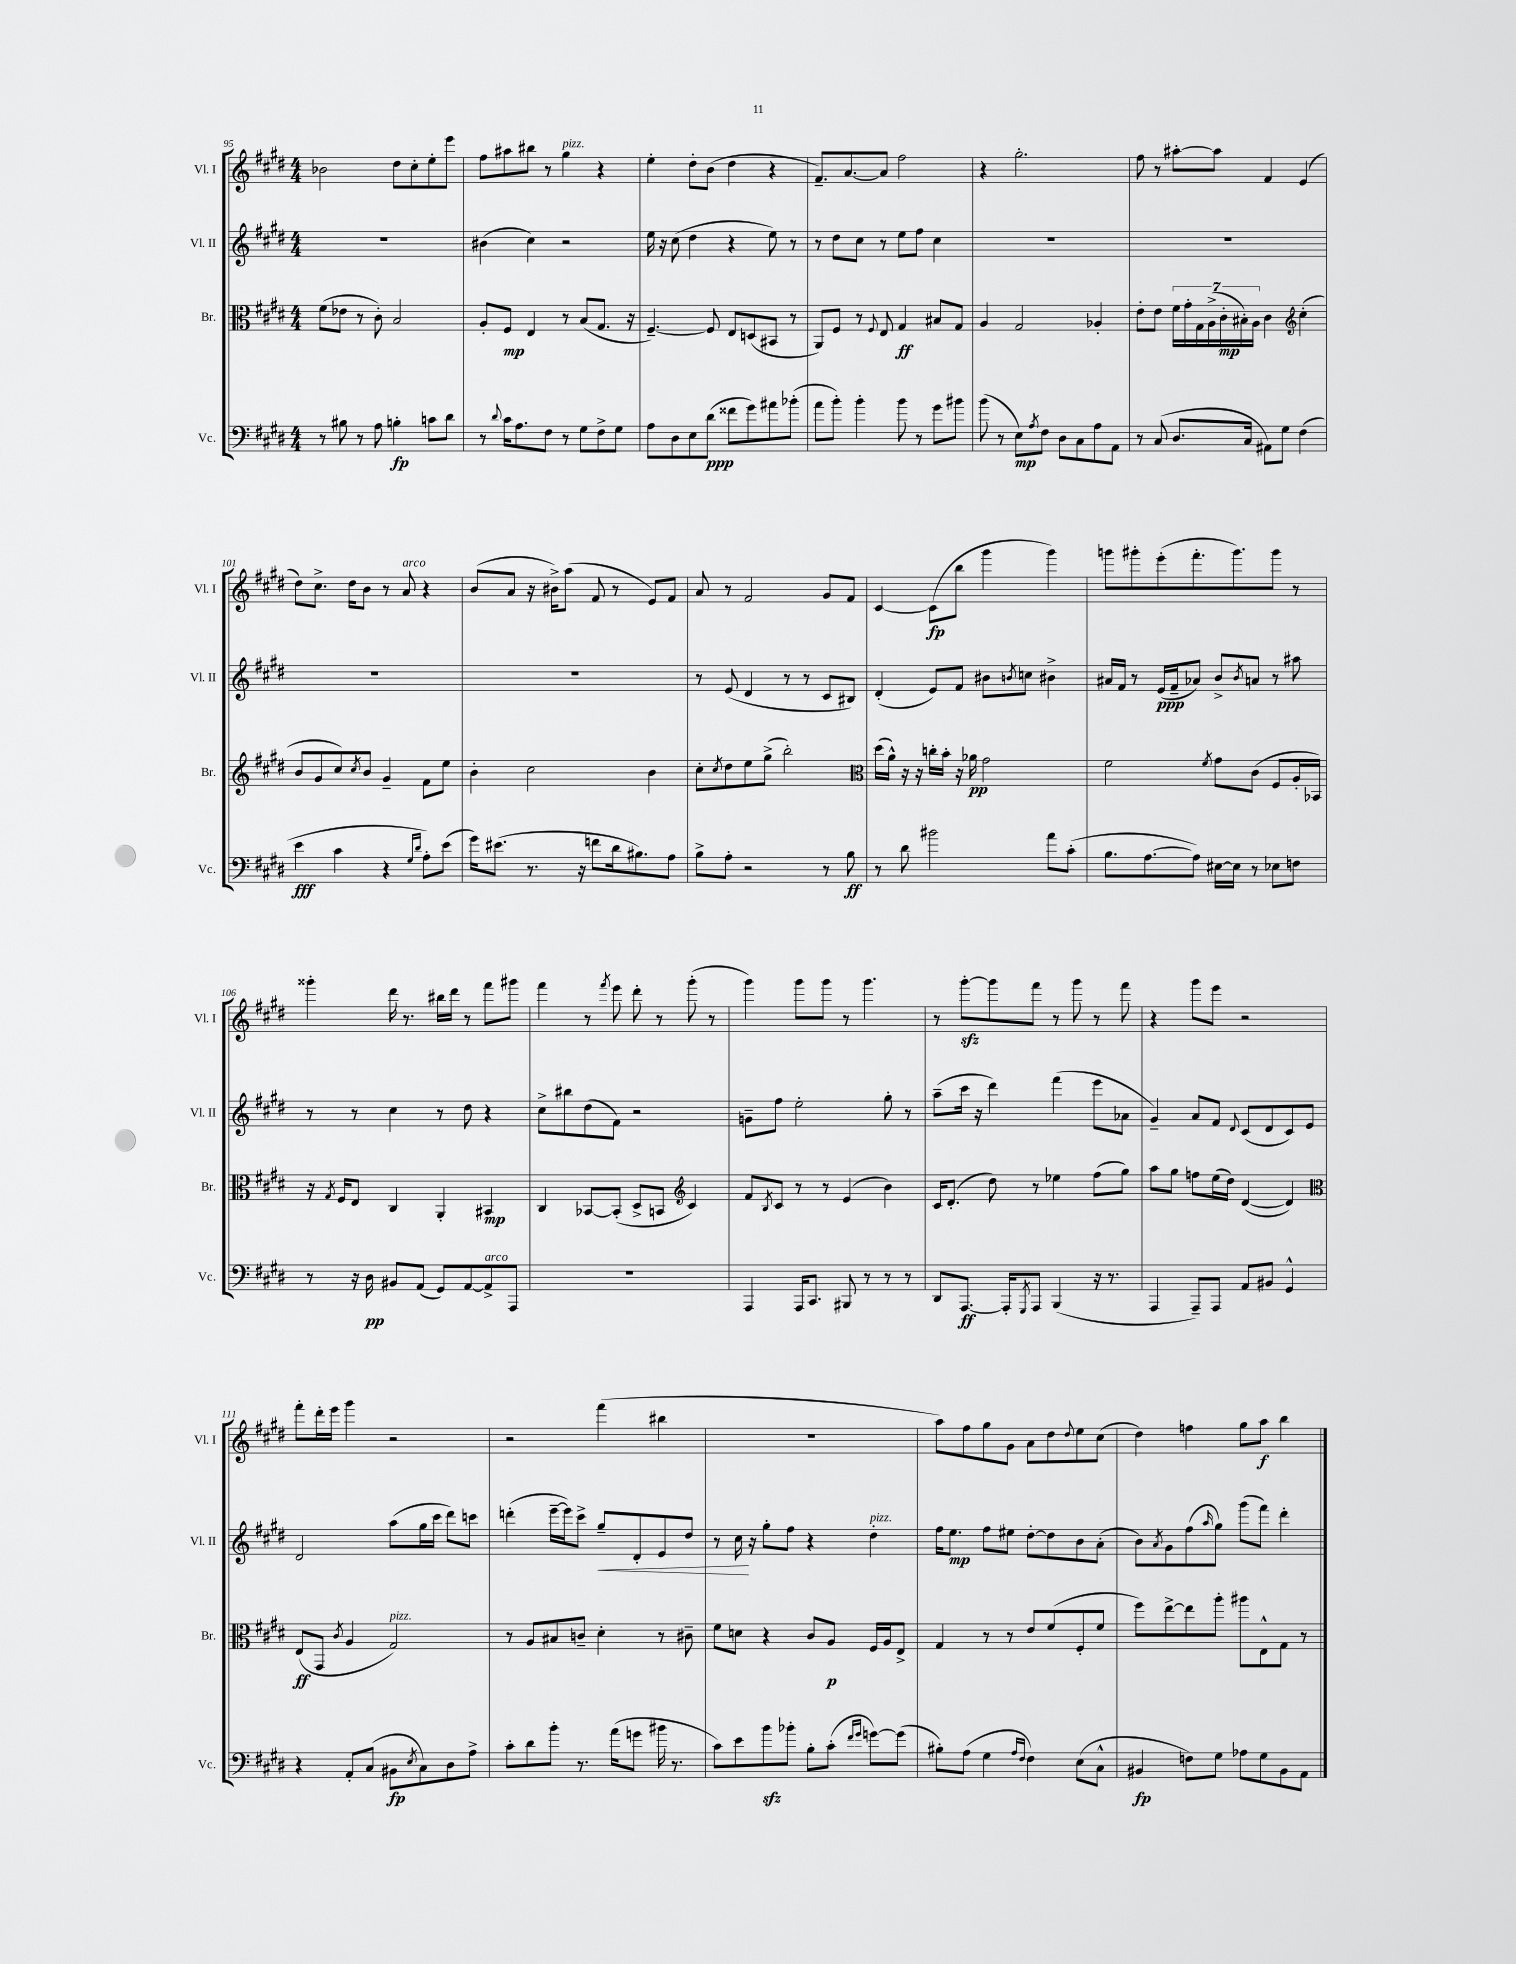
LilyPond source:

<<
\new StaffGroup <<
\new Staff = "s0" \with { instrumentName = "Vl. I" shortInstrumentName = "Vl. I" } {
    \clef treble \key e \major \numericTimeSignature \time 4/4
    bes'2 dis''8 cis''8-. e''8-. e'''8 |
    fis''8 ais''8 bis''8 r8 gis''4^\markup { \italic "pizz." } r4 |
    e''4-. dis''8-. b'8( dis''4 r4 |
    fis'8.--) a'8.~ a'8 fis''2 |
    r4 gis''2.-. |
    fis''8 r8 ais''8~-. ais''8 fis'4 e'4( |
    dis''8) cis''8.-> dis''16 b'8 r8 a'8^\markup { \italic "arco" } r4 |
    b'8( a'8 r16 bis'16->) a''8( fis'8 r8 e'8) fis'8 |
    a'8 r8 fis'2 gis'8 fis'8 |
    cis'4~ cis'8\fp( b''8 gis'''4 gis'''4) |
    g'''8 gis'''8-. e'''8-.( fis'''8.-. gis'''8.) gis'''8 r8 |
    gisis'''4-. dis'''16 r8. bis''16 dis'''16 r8 fis'''8 gis'''8 |
    fis'''4 r8 \acciaccatura { fis'''8 } e'''8 dis'''8-. r8 gis'''8-.( r8 |
    gis'''4) gis'''8 gis'''8 r8 gis'''4. |
    r8 gis'''8~-.\sfz gis'''8 fis'''8 r8 gis'''8 r8 fis'''8 |
    r4 gis'''8 e'''8 r2 |
    fis'''8-. dis'''16-. e'''16 gis'''4 r2 |
    r2 fis'''4( bis''4 |
    R1 |
    a''8) fis''8 gis''8 gis'8 a'8 dis''8 \appoggiatura { dis''8 } e''8 cis''8( |
    dis''4) f''4 gis''8 a''8\f b''4 \bar "|." |
}
\new Staff = "s1" \with { instrumentName = "Vl. II" shortInstrumentName = "Vl. II" } {
    \clef treble \key e \major \numericTimeSignature \time 4/4
    R1 |
    bis'4( cis''4) r2 |
    e''16 r16 cis''8( dis''4 r4 e''8) r8 |
    r8 dis''8 cis''8 r8 e''8 fis''8 cis''4 |
    R1 |
    R1 |
    R1 |
    R1 |
    r8 e'8( dis'4 r8 r8 cis'8 bis8) |
    dis'4-.( e'8) fis'8 bis'8 \acciaccatura { b'8 } c''8 bis'4-> |
    ais'16 fis'16 r8 e'16\ppp( fis'16-- aes'8) b'8-> \acciaccatura { b'8 } a'8 r8 ais''8 |
    r8 r8 cis''4 r8 dis''8 r4 |
    cis''8-> bis''8 dis''8( fis'8) r2 |
    g'8-- fis''8 e''2-. gis''8-. r8 |
    a''8--( cis'''16 r16 dis'''4) fis'''4( e'''8 aes'8 |
    gis'4--) a'8 fis'8 \appoggiatura { dis'8 } cis'8( dis'8 cis'8) e'8 |
    dis'2 a''8( gis''16 cis'''16 dis'''8) c'''8 |
    d'''4-.( e'''16~-- e'''16) cis'''8-> gis''8--\< dis'8-. e'8 dis''8 |
    r8 cis''16\! r16 gis''8-. fis''8 r4 dis''4-.^\markup { \italic "pizz." } |
    fis''16 e''8.\mp fis''8 eis''8 dis''8~-. dis''8 b'8 a'8-.( |
    b'8) \acciaccatura { a'8 } gis'8 fis''8( \grace { a''16 } gis''8) gis'''8( fis'''8) dis'''4-. \bar "|." |
}
\new Staff = "s2" \with { instrumentName = "Br." shortInstrumentName = "Br." } {
    \clef alto \key e \major \numericTimeSignature \time 4/4
    fis'8( ees'8 r8 cis'8-.) b2 |
    a8-. fis8\mp e4 r8 b8( gis8. r16 |
    fis4.~--) fis8 e8 d8( bis,8 r8 |
    a,8) fis8 r8 \appoggiatura { fis8 } e8 gis4\ff bis8 gis8 |
    a4 gis2 aes4-. |
    e'8-. e'8 \tuplet 7/4 { fis'16 gis'16-. gis16 a16->( cis'16-.\mp bis16-.) a16 } cis'4 \clef treble cis''4-.( |
    b'8 gis'8 cis''8) \acciaccatura { cis''8 } b'8 gis'4-- fis'8 e''8 |
    b'4-. cis''2 b'4 |
    cis''8-. \acciaccatura { cis''8 } dis''8 e''8 gis''8->( b''2-.) |
    \clef alto dis''16( a'16-^) r16 r16 c''16-. b'16-. r16 aes'16\pp gis'2 |
    fis'2 \acciaccatura { fis'8 } gis'8 cis'8( fis8 a16-. bes,16) |
    r16 \acciaccatura { gis8 } fis16 e8 cis4 a,4-. bis,4\mp |
    cis4 bes,8~ bes,8-.( dis8-> b,8 \clef treble cis'4) |
    fis'8 \acciaccatura { b8 } cis'8 r8 r8 e'4( b'4) |
    cis'16 dis'8.-.( dis''8) r8 ees''4 fis''8( gis''8) |
    a''8 gis''8 f''8 e''16( dis''16) dis'4~( dis'4) |
    \clef alto e8\ff( gis,8 \acciaccatura { cis'8 } a4 gis2^\markup { \italic "pizz." }) |
    r8 a8 bis8 c'8-- dis'4-. r8 cis'8-- |
    fis'8 d'8 r4 cis'8 a8\p fis16 a16 e8-> |
    gis4 r8 r8 e'8 fis'8( fis8-. fis'8 |
    fis''8) e''8~-> e''8 a''8-. ais''8 e8-^ gis8 r8 \bar "|." |
}
\new Staff = "s3" \with { instrumentName = "Vc." shortInstrumentName = "Vc." } {
    \clef bass \key e \major \numericTimeSignature \time 4/4
    r8 bis8 r8 a8 b4-.\fp c'8 dis'8 |
    r8 \appoggiatura { dis'8 } cis'16 a8. fis8 r8 gis8 fis8-> gis8 |
    a8 dis8 e8 dis'8\ppp( fisis'8 gis'8) ais'8 bes'8-.( |
    a'8 b'8-.) b'4-. b'8 r8 gis'8 bis'8 |
    b'8( r8 e8\mp) \acciaccatura { a8 } fis8 dis8 cis8 a8 a,8 |
    r8 cis8( dis8. cis16 ais,8) gis8 fis4( |
    e'4\fff cis'4 r4 \grace { gis16 dis'16 } a8-.) e'8( |
    gis'16) eis'8.( r8. r16 f'8 dis'16 bis8.) a8 |
    b8-> a8-. r2 r8 b8\ff |
    r8 dis'8 bis'2 a'8 cis'8-.( |
    b8. a8.~ a8) eis16~ eis16 r8 ees8 f8 |
    r8 r16 dis16\pp bis,8 a,8( gis,8) a,8~ a,8->^\markup { \italic "arco" } a,,8 |
    R1 |
    a,,4 a,,16 cis,8. bis,,8 r8 r8 r8 |
    dis,8 a,,8.~\ff a,,16-. \acciaccatura { gis,,8 } a,,8 b,,4( r16 r8. |
    a,,4 a,,8--) a,,8 a,8 bis,8 gis,4-^ |
    r4 a,8-. cis8( bis,8\fp \acciaccatura { e8 } cis8) dis8 a8-> |
    cis'8-. dis'8 b'8-. r8. a'16( g'8 bis'16 r8. |
    cis'8) e'8 b'8\sfz bes'8-. b8-. cis'8-.( \grace { fis'16 gis'16 } g'8~) g'8( |
    bis8-.) a8( gis4 \grace { a16 fis16 } fis4) e8( cis8-^ |
    bis,4\fp f8) gis8 aes8 gis8 bis,8 a,8 \bar "|." |
}
>>
>>
\layout { \context { \Score currentBarNumber = #95 } }
